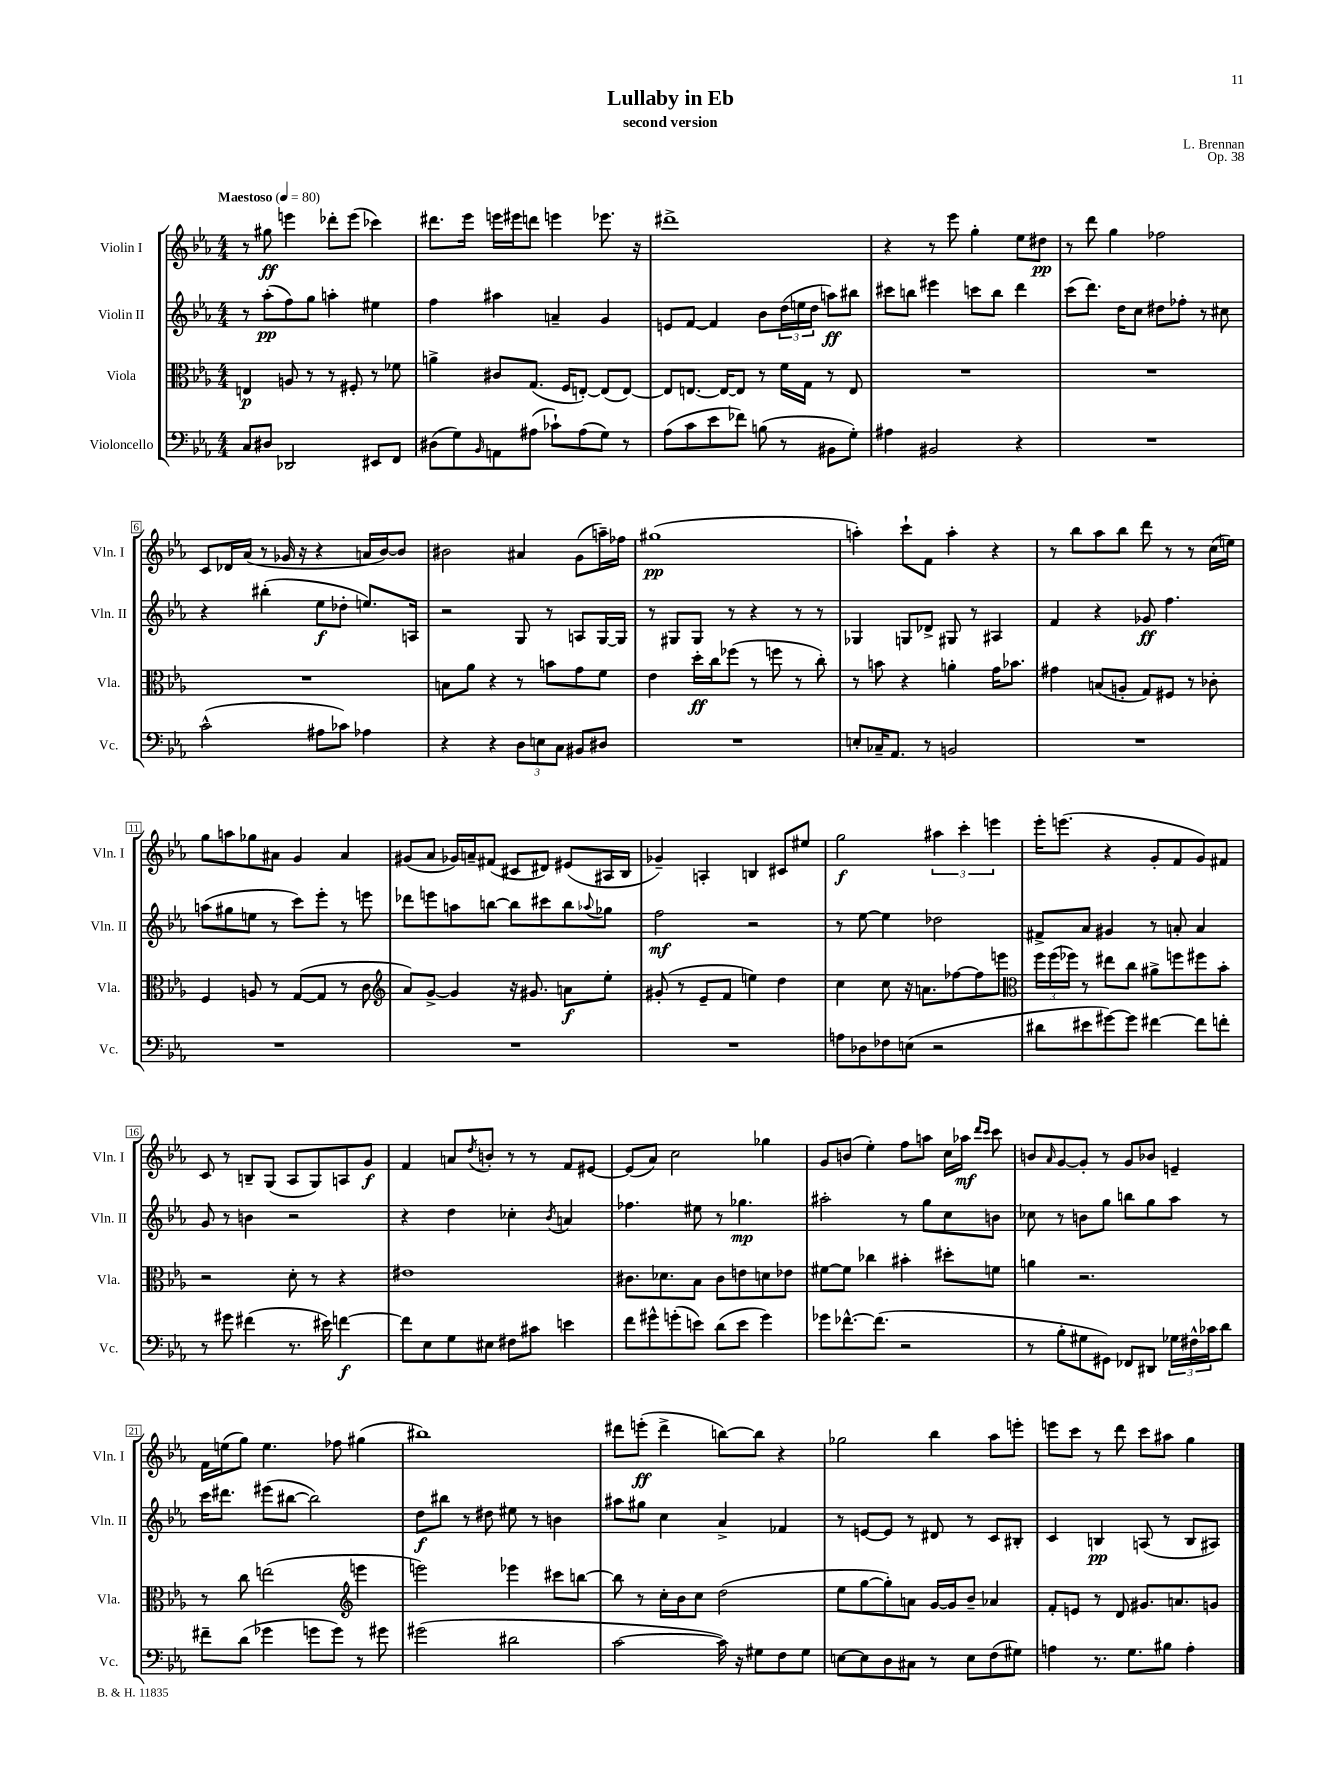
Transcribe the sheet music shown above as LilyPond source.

\header { title = "Lullaby in Eb" composer = "L. Brennan" subtitle = "second version" opus = "Op. 38" }
<<
\new StaffGroup <<
\new Staff = "s0" \with { instrumentName = "Violin I" shortInstrumentName = "Vln. I" } {
    \clef treble \key ees \major \numericTimeSignature \time 4/4 \tempo "Maestoso" 4 = 80
    r8 gis''8\ff e'''4 des'''8-. e'''8( ces'''4) |
    dis'''8. ees'''16 e'''16 eis'''16 d'''8 e'''4 ees'''8. r16 |
    dis'''1-> |
    r4 r8 ees'''8 g''4-. ees''8 dis''8\pp |
    r8 d'''8 g''4 fes''2 |
    c'8 des'16 aes'16( r8 ges'16 r16 r4 a'16 bes'16~) bes'8 |
    bis'2 ais'4 g'8( a''16--) fes''16 |
    gis''1\pp( |
    a''4-.) c'''8-! f'8 a''4-. r4 |
    r8 bes''8 aes''8 bes''8 d'''8 r8 r8 c''16( e''16) |
    g''8 a''8 ges''8 ais'8 g'4 ais'4 |
    gis'8( aes'8 ges'16) a'16-- fis'8( cis'8 dis'8) eis'8( ais16 bes16 |
    ges'4--) a4-. b4 cis'8 eis''8 |
    g''2\f \tuplet 3/2 { ais''4 c'''4-. e'''4 } |
    ees'''16-. e'''8.( r4 g'8-. f'8 g'8) fis'8 |
    c'8 r8 b8-- g8( aes8 g8) a8 g'8\f |
    f'4 a'8 \acciaccatura { d''8 } b'8-. r8 r8 f'8 eis'8~ |
    eis'8( aes'8) c''2 ges''4 |
    g'8 b'8( ees''4-.) f''8 a''8 c''16 aes''16\mf \grace { d'''16 c'''16 } c'''8 |
    b'8 \grace { aes'16 } g'8~ g'8-. r8 g'8 bes'8 e'4-- |
    f'16 e''16( g''8) e''4. fes''8 gis''4( |
    bis''1) |
    dis'''8 e'''8-.\ff( dis'''4-> b''8~) b''8 r4 |
    ges''2 bes''4 aes''8 e'''8-. |
    e'''8 c'''8 r8 d'''8 c'''8 ais''8 g''4 \bar "|." |
}
\new Staff = "s1" \with { instrumentName = "Violin II" shortInstrumentName = "Vln. II" } {
    \clef treble \key ees \major \numericTimeSignature \time 4/4
    r8 aes''8-.\pp( f''8) g''8 a''4-. eis''4 |
    f''4 ais''4 a'4-- g'4 |
    e'8 f'8~ f'4 bes'8 \tuplet 3/2 { d''16( e''16 d''16 } a''8\ff) bis''8 |
    cis'''8 b''8 eis'''4 c'''8 b''8 d'''4 |
    c'''8( d'''8.) d''16 c''8 dis''8 fes''8-. r8 cis''8 |
    r4 bis''4-.( ees''8\f des''8-. e''8.) a16 |
    r2 g8 r8 a8 g16~ g16 |
    r8 gis8 gis8 r8 r4 r8 r8 |
    ges4 g8 des'8-> gis8 r8 ais4 |
    f'4 r4 ges'8\ff f''4. |
    a''8( gis''8 e''8 r8 c'''8) ees'''8-. r8 e'''8 |
    des'''8 e'''8 a''8 b''8~ b''8 cis'''8 b''8 \appoggiatura { aes''8 } ges''8 |
    f''2\mf r2 |
    r8 ees''8~ ees''4 des''2 |
    fis'8-> aes'8 gis'4 r8 a'8-. a'4 |
    g'8 r8 b'4 r2 |
    r4 d''4 ces''4-. \acciaccatura { bes'8 } a'4 |
    fes''4. eis''8 r8 ges''4.\mp |
    ais''2-. r8 g''8 c''8 b'8 |
    ces''8 r8 b'8 g''8 b''8 g''8 aes''8 r8 |
    c'''16 dis'''8. eis'''8( bis''8~ bis''2) |
    d''8\f bis''8 r8 dis''8 eis''8 r8 b'4 |
    ais''8 gis''8 c''4 aes'4-> fes'4 |
    r8 e'8~ e'8 r8 dis'8 r8 c'8 bis8-. |
    c'4 b4\pp a8( r8 b8 ais8) \bar "|." |
}
\new Staff = "s2" \with { instrumentName = "Viola" shortInstrumentName = "Vla." } {
    \clef alto \key ees \major \numericTimeSignature \time 4/4
    e4\p a8 r8 r8 fis8-. r8 fes'8 |
    a'4-> cis'8 g8.( f16 e8~-.) e8( e8~) |
    e8 e8.~ e16~ e8 r8 f'16 g16 r8 e8 |
    R1 |
    R1 |
    R1 |
    b8 aes'8 r4 r8 b'8 g'8 f'8 |
    ees'4 d''16-.\ff c''16 fes''8( r8 f''8 r8 c''8-.) |
    r8 b'8 r4 a'4-. g'16 bes'8. |
    gis'4 b8( a8-. g8) fis8 r8 ces'8-. |
    f4 a8 r8 g8~( g8 r8 c'8 |
    \clef treble aes'8) g'8~-> g'4 r16 gis'8. a'8\f ees''8-. |
    gis'8-.( r8 ees'8-- f'8 e''4) d''4 |
    c''4 c''8 r16 a'8. fes''8~ fes''8 e'''8 |
    \clef alto \tuplet 3/2 { f''16 f''16( fes''16) } r8 eis''8 c''8 ais'8-> f''8 fis''8 bes'8-. |
    r2 d'8-. r8 r4 |
    eis'1 |
    cis'8. des'8. bes8 cis'8 e'8 d'8 ees'8 |
    fis'8~ fis'8 ces''4 bis'4-. dis''8-. f'8 |
    a'4 r2. |
    r8 c''8 e''2( \clef treble e'''4 |
    e'''2) ees'''4 cis'''8 b''8~ |
    b''8 r8 c''16-. bes'16 c''8 d''2( |
    ees''8 g''8~ g''8-.) a'8 g'16~ g'16 bes'8-- aes'4 |
    f'8-. e'8 r8 d'8 gis'8. a'8. g'8 \bar "|." |
}
\new Staff = "s3" \with { instrumentName = "Violoncello" shortInstrumentName = "Vc." } {
    \clef bass \key ees \major \numericTimeSignature \time 4/4
    c8 dis8 des,2 eis,8 f,8 |
    dis8( g8) \grace { bes,16 } a,8 ais8( ces'8-!) ais8( g8) r8 |
    aes8( c'8 ees'8 fes'8) b8( r8 bis,8 g8-.) |
    ais4 bis,2 r4 |
    R1 |
    c'2-^( ais8 ces'8) aes4 |
    r4 r4 \tuplet 3/2 { d8 e8 c8 } bis,8 dis8 |
    R1 |
    e8-. ces16-- aes,8. r8 b,2 |
    R1 |
    R1 |
    R1 |
    R1 |
    a8 des8 fes8 e8( r2 |
    dis'8 eis'8 gis'8~) gis'8 fis'4~ fis'8 f'8-. |
    r8 gis'8 fis'4( r8. eis'16) f'4~\f |
    f'8 ees8 g8 eis8 fis8 cis'8 e'4 |
    f'8 gis'8-^ g'8-.( e'8) d'8( e'8 g'4) |
    ges'8 fes'8.~-^ fes'8.( r2 |
    r8 bes8-. gis8 gis,8) fes,8 dis,8 \tuplet 3/2 { ges16 fis16-^ ces'16 } d'8 |
    fis'8-- d'8( ges'4 g'8 g'8) r8 gis'8 |
    gis'2( dis'2 |
    c'2~ c'16) r16 gis8 f8 gis8 |
    e8~ e8 d8 cis8 r8 e8 f8( gis8) |
    a4 r8. g8. bis8 a4-. \bar "|." |
}
>>
>>
\layout { \context { \Score \override BarNumber.stencil = #(make-stencil-boxer 0.1 0.3 ly:text-interface::print) } }
